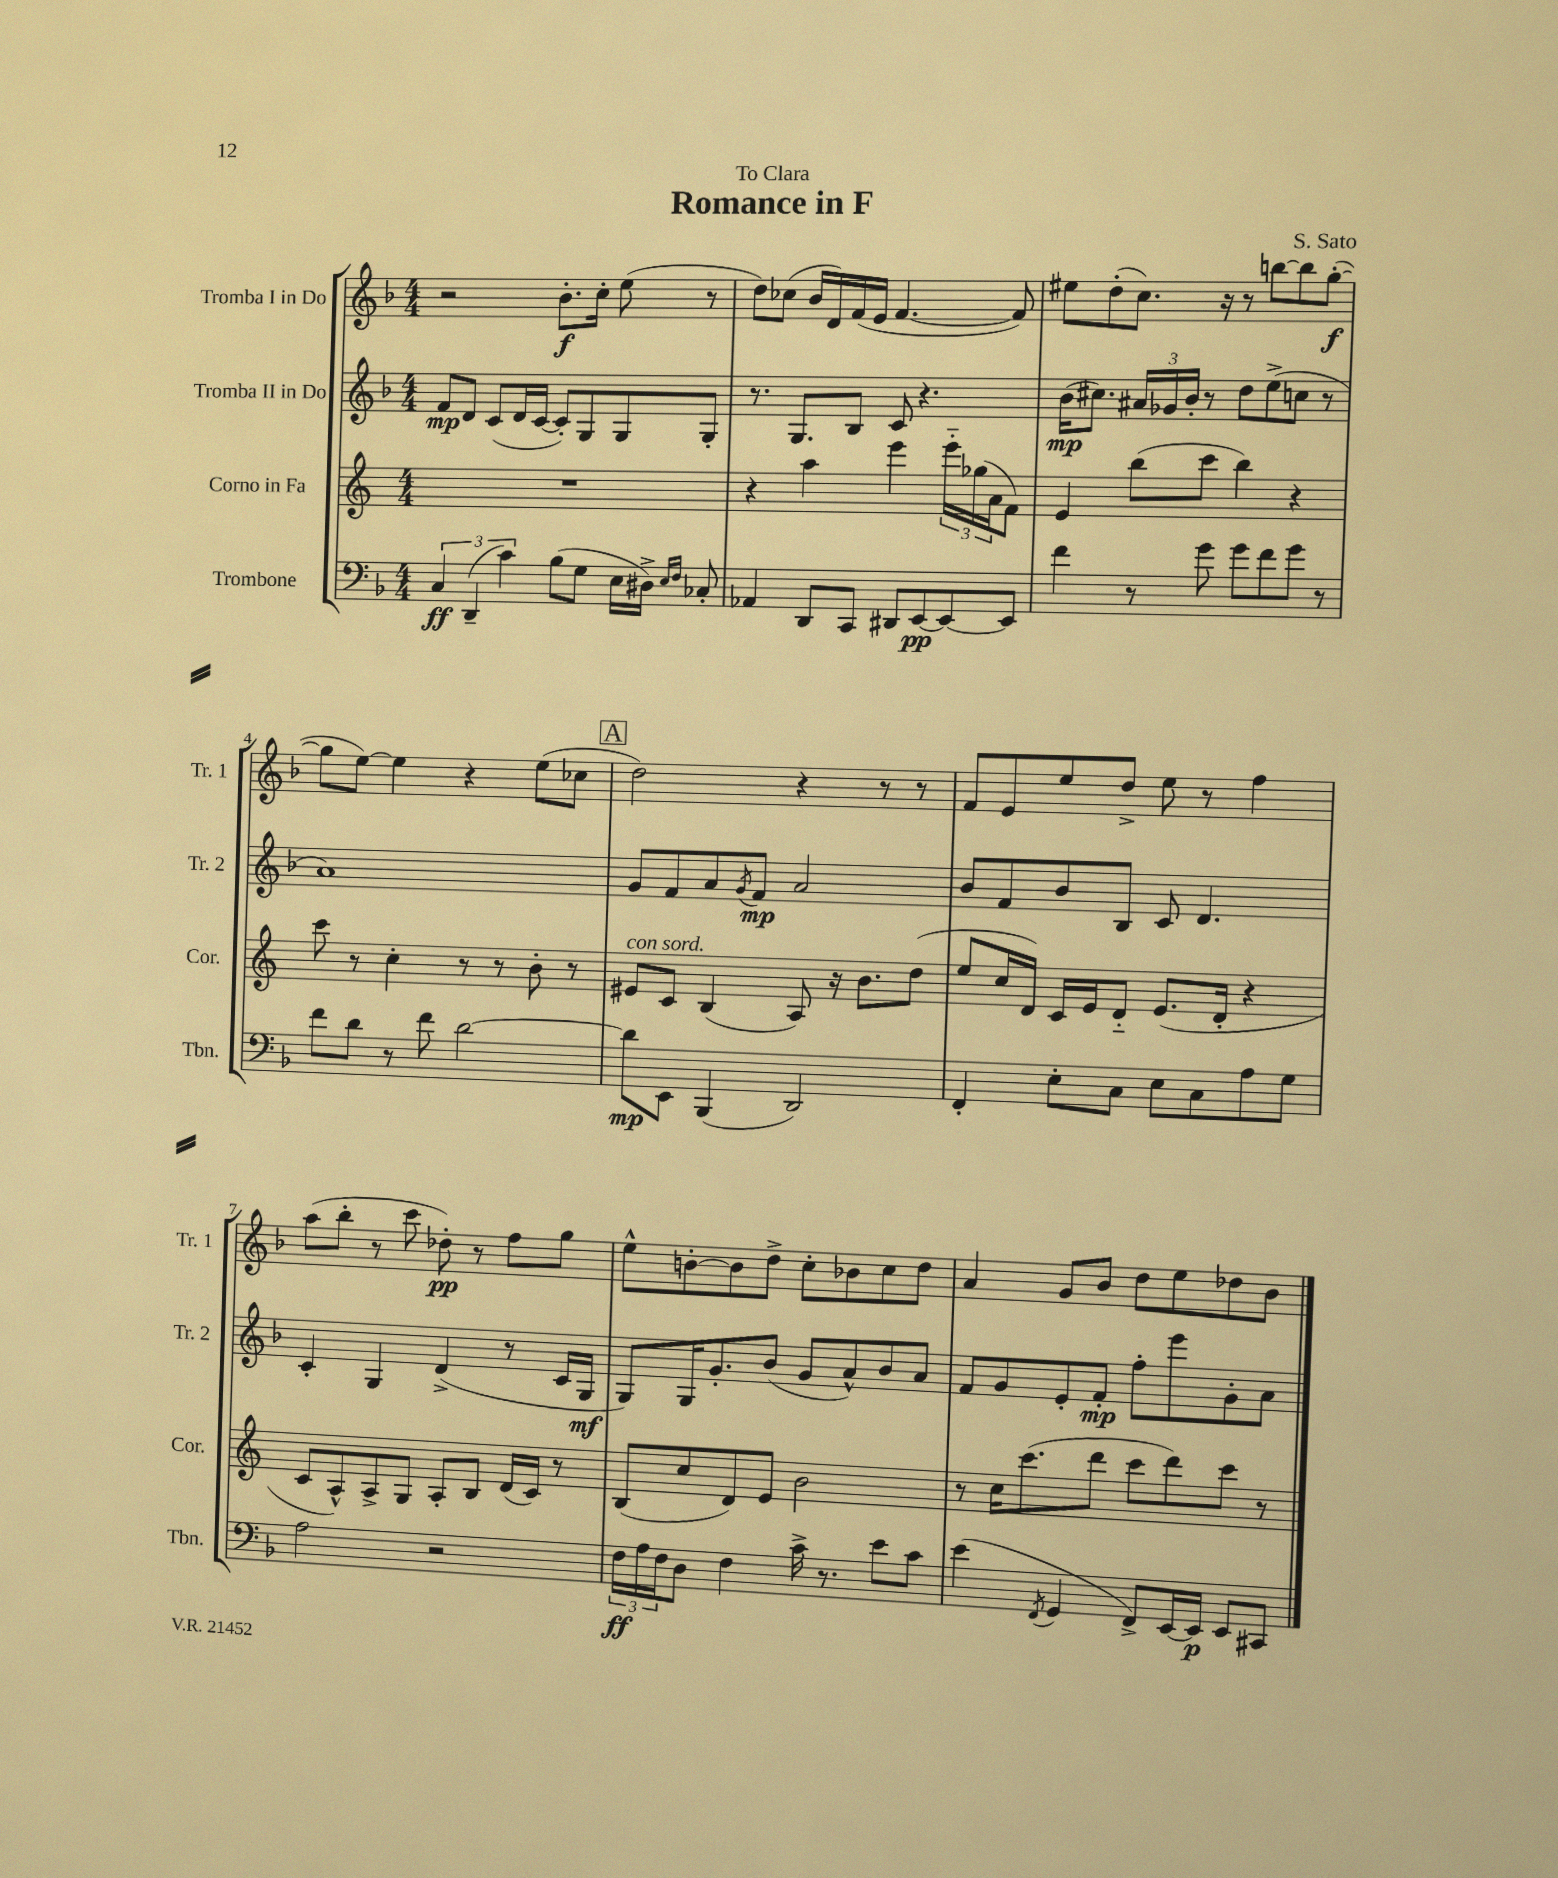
\header { title = "Romance in F" composer = "S. Sato" dedication = "To Clara" }
<<
\new StaffGroup <<
\new Staff = "s0" \with { instrumentName = "Tromba I in Do" shortInstrumentName = "Tr. 1" } {
    \clef treble \key f \major \numericTimeSignature \time 4/4
    r2 bes'8.-.\f c''16-. e''8( r8 |
    d''8) ces''8( bes'16 d'16) f'16( e'16 f'4.~ f'8) |
    eis''8 d''8-.( c''8.) r16 r8 b''8~ b''8 g''8~-.\f( |
    g''8 e''8~) e''4 r4 e''8( ces''8 |
    \mark \markup { \box "A" } d''2) r4 r8 r8 |
    f'8 e'8 e''8 d''8-> e''8 r8 f''4 |
    a''8( bes''8-. r8 c'''8 des''8-.\pp) r8 f''8 g''8 |
    e''8-^ b'8~-. b'8 d''8-> c''8-. bes'8 c''8 d''8 |
    a'4 g'8 bes'8 d''8 e''8 des''8 bes'8 \bar "|." |
}
\new Staff = "s1" \with { instrumentName = "Tromba II in Do" shortInstrumentName = "Tr. 2" } {
    \clef treble \key f \major \numericTimeSignature \time 4/4
    f'8\mp d'8 c'8( d'16 c'16~ c'8-.) g8 g8 g8-. |
    r8. g8. bes8 c'8 r4. |
    bes'16\mp( cis''8.) \tuplet 3/2 { ais'16 ges'16 bes'16-. } r8 d''8 e''8->( c''8 r8 |
    a'1) |
    \mark \markup { \box "A" } g'8 f'8 a'8 \acciaccatura { g'8 } f'8\mp a'2 |
    bes'8 f'8 bes'8 bes8 c'8 d'4. |
    c'4-. g4 d'4->( r8 c'16 g16\mf |
    g8) g16 g'8.-. bes'8( g'8 a'8-^) bes'8 a'8 |
    f'8 g'8 e'8-. f'8-.\mp f''8-. e'''8 g'8-. a'8 \bar "|." |
}
\new Staff = "s2" \with { instrumentName = "Corno in Fa" shortInstrumentName = "Cor." } {
    \clef treble \key c \major \numericTimeSignature \time 4/4
    R1 |
    r4 a''4 e'''4 \tuplet 3/2 { e'''16-_ ges''16( a'16 } f'8) |
    e'4 b''8( c'''8 b''4) r4 |
    c'''8 r8 c''4-. r8 r8 b'8-. r8 |
    \mark \markup { \box "A" } eis'8^\markup { \italic "con sord." } c'8 b4( a8) r16 b'8. d''8( |
    e''8 c''16 d'16) c'16 e'16 d'8-_ e'8.( d'16-. r4 |
    c'8 a8-^) a8-> g8 a8-. b8 d'16( c'16) r8 |
    b8( c''8 d'8) e'8 b'2 |
    r8 c''16 c'''8.( d'''8 c'''8 d'''8) c'''8 r8 \bar "|." |
}
\new Staff = "s3" \with { instrumentName = "Trombone" shortInstrumentName = "Tbn." } {
    \clef bass \key f \major \numericTimeSignature \time 4/4
    \tuplet 3/2 { c4\ff d,4--( c'4) } bes8( g8 e16 dis16->) \grace { e16 f16 } ces8-. |
    aes,4 d,8 c,8 dis,8 e,8~\pp e,8~ e,8 |
    f'4 r8 g'8 g'8 f'8 g'8 r8 |
    f'8 d'8 r8 f'8 d'2~ |
    \mark \markup { \box "A" } d'8\mp e,8 bes,,4( d,2) |
    f,4-. e8-. c8 e8 c8 a8 g8 |
    a2 r2 |
    \tuplet 3/2 { f16\ff a16 f16 } d8 f4 c'16-> r8. e'8 c'8 |
    e'4( \acciaccatura { f,8 } g,4 f,8->) e,16~ e,16\p e,8 cis,8 \bar "|." |
}
>>
>>
